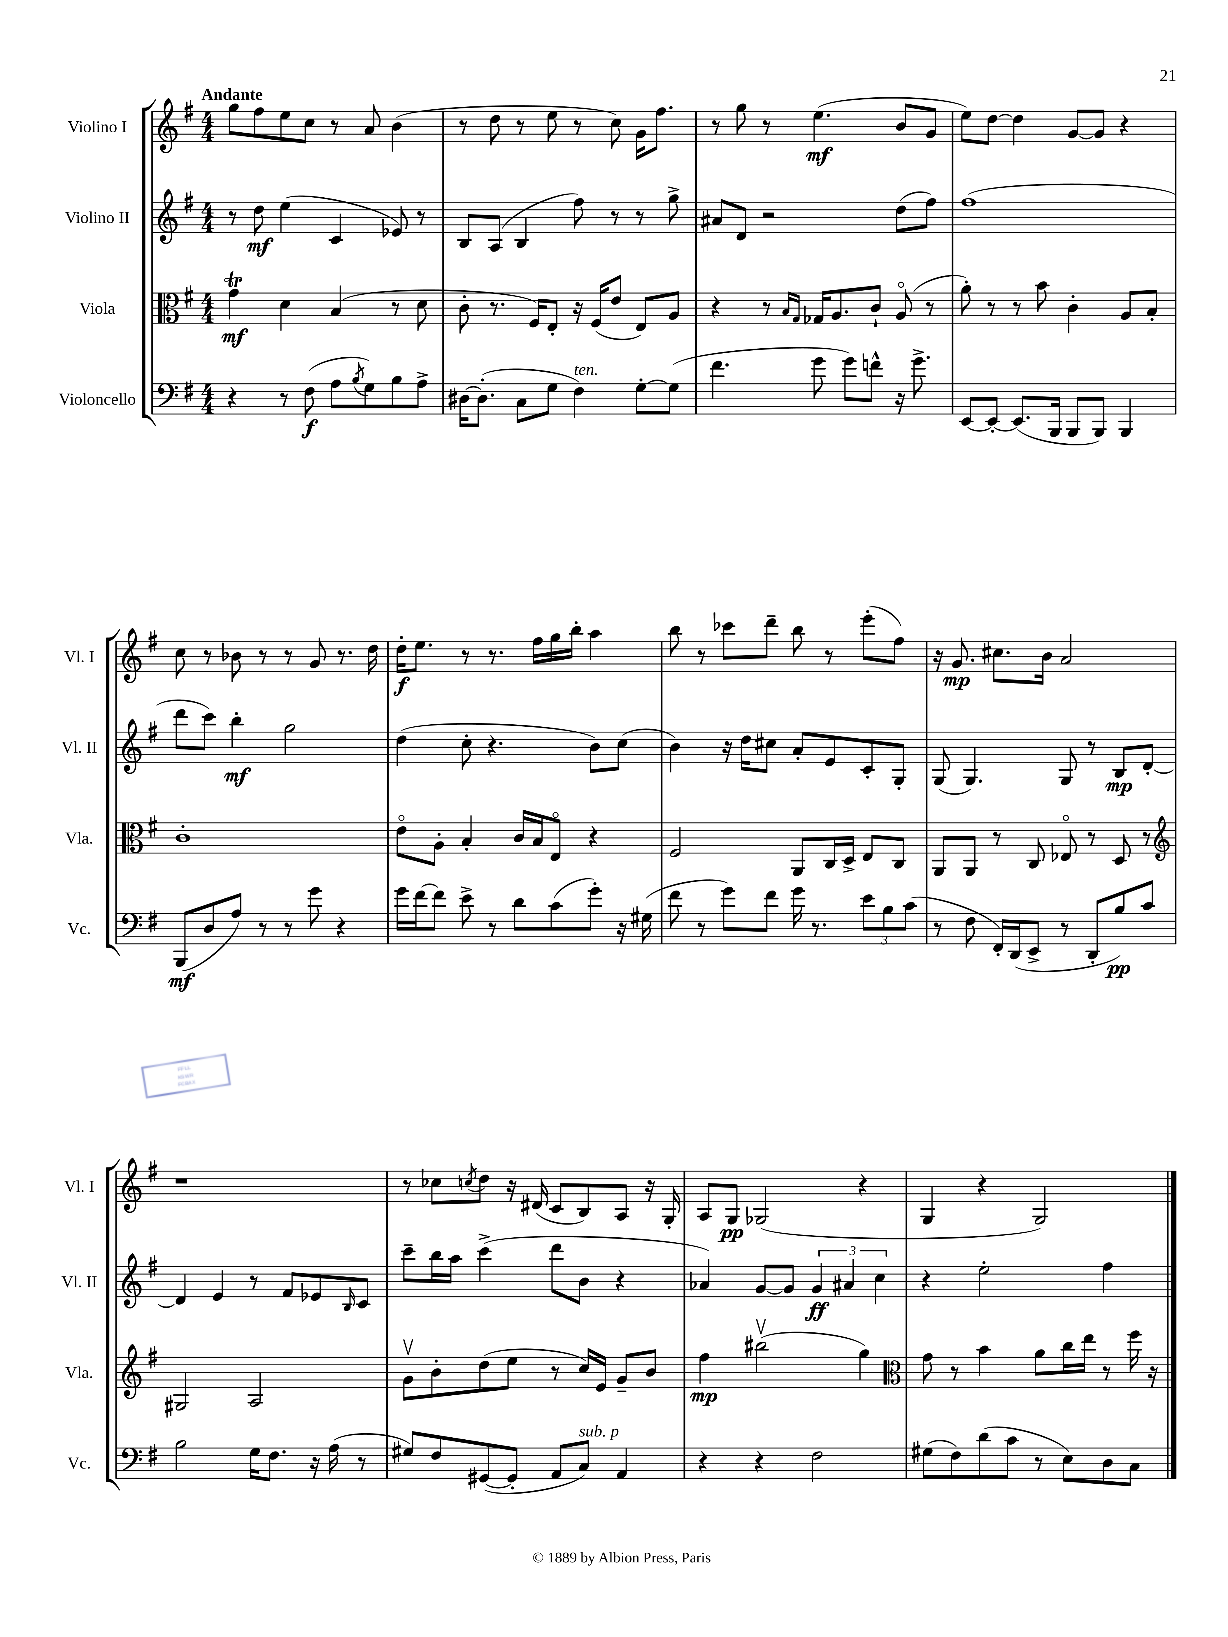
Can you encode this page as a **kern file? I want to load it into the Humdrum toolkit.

**kern	**kern	**kern	**kern
*staff4	*staff3	*staff2	*staff1
*clefF4	*clefC3	*clefG2	*clefG2
*k[f#]	*k[f#]	*k[f#]	*k[f#]
*M4/4	*M4/4	*M4/4	*M4/4
4r	4g\	8r	8gg\L
.	.	8dd\	8ff#\
8r	4d\	(4ee\	8ee\
(8F#\	.	.	8cc\J
8A\L	(4B/	4c/	8r
8qB/	.	.	.
8G\)	.	.	8a/
8B\	8r	8e-/)	(4b\
8A^\J	8d\	8r	.
=	=	=	=
[16D#\LK	8c'\	8B/L	8r
(8.D#'\]J	.	.	.
.	8.r	(8A/J	8dd\
8C\L	.	4B/	8r
.	16F#/LK)	.	.
8G\J	8E'/J	.	8ee\
4F#\)	16r	8ff#\)	8r
.	(16F#/LK	.	.
.	8e/J	8r	8cc\)
[8G'\L	8E/L)	8r	16g\LK
.	.	.	8.ff#\J
(8G\]J	8A/J	8gg^\	.
=	=	=	=
4.f#\	4r	8a#/L	8r
.	.	8d/J	8gg\
.	8r	2r	8r
.	16qqB/LL	.	.
.	16qqG/JJ	.	.
8g\	16G-/LK	.	(4.ee\
.	8.A/	.	.
8g\L)	.	.	.
8f^^\J	8c`/J	.	.
16r	(8Ao/	(8dd\L	8b/L
8.g^\	.	.	.
.	8r	8ff#\J)	8g/J
=	=	=	=
[8EE/L	8a'\)	(1ff#	8ee\L)
8EE'/_J	8r	.	[8dd\J
(8.EE/]L	8r	.	4dd\]
.	8b\	.	.
16BBB/Jk	.	.	.
8BBB/L	4c'\	.	[8g/L
8BBB/J)	.	.	8g/]J
4BBB/	8A/L	.	4r
.	8B'/J	.	.
=	=	=	=
(8BBB/L	1c'	8ddd\L	8cc\
8D/	.	8ccc\J)	8r
8A/J)	.	4bb'\	8b-\
8r	.	.	8r
8r	.	2gg\	8r
8g\	.	.	8g/
4r	.	.	8.r
.	.	.	16dd\
=	=	=	=
16g\LL	8eo\L	(4dd\	16dd'\LK
[16f#\J	.	.	8.ee\J
8f#\]J	8A'\J	.	.
8e^\	4B'/	8cc'\	8r
8r	.	4.r	8.r
8d\L	16c/LL	.	.
.	16B/J	.	16ff#\LL
(8c\	8Eo/J	.	16gg\
.	.	.	16bb'\JJ
8g'\J)	4r	8b\L)	4aa\
16r	.	(8cc\J	.
(16G#\	.	.	.
=	=	=	=
8f#\	2F#/	4b\)	8bb\
8r	.	.	8r
8g\L)	.	16r	8ccc-\L
.	.	16dd\LK	.
8f#\J	.	8cc#\J	8ddd~\J
16g\	8AA/L	8a'/L	8bb\
8.r	.	.	.
.	16C/L	8e/	8r
.	16D^/JJ	.	.
12e\L	8E/L	8c'/	(8eee'\L
12B\	.	.	.
.	8C/J	8G'/J	8ff#\J)
(12c\J	.	.	.
=	=	=	=
8r	8AA/L	(8G/	16r
.	.	.	8.g/
8F#\	8AA/J	4.G/)	.
16FF#'/LL)	8r	.	8.cc#\L
(16DD/J	.	.	.
8EE^/J	8C/	.	.
.	.	.	16b\Jk
8r	8E-o/	8G/	2a/
8DD'/L	8r	8r	.
8B/)	8D/	8B/L	.
8c/J	8r	[8d'/J	.
=	=	=	=
*	*clefG2	*	*
2B\	2G#/	4d/]	1r
.	.	4e/	.
16G\LK	2A/	8r	.
8.F#\J	.	.	.
.	.	8f#/L	.
16r	.	8e-/	.
(16A\	.	.	.
.	.	16qqB/	.
8r	.	8c/J	.
=	=	=	=
8G#/L)	8gv\L	8ccc~\L	8r
8F#/	8b'\	16bb\L	8cc-\L
.	.	16aa\JJ	.
.	.	.	8qcc/
([8GG#/	(8dd\	(4ccc^\	8dd\J
8GG#'/]J	8ee\J	.	16r
.	.	.	(16d#/
8AA/L	8r	8ddd\L	8c/L
8C/J)	16cc/LL)	8b\J	8B/)
.	16e/JJ	.	.
4AA/	8g~/L	4r	8A/J
.	8b/J	.	16r
.	.	.	16G'/
=	=	=	=
4r	4ff#\	4a-/)	8A/L
.	.	.	8G/J
4r	(2bb#v\	[8g/L	(2G-/
.	.	8g/]J	.
2F#\	.	6g/	.
.	.	6a#/	.
.	4gg\)	.	4r
.	.	6cc\	.
=	=	=	=
*	*clefC3	*	*
(8G#\L	8g\	4r	4G/
8F#\)	8r	.	.
(8d\	4b\	2ee'\	4r
8c\J	.	.	.
8r	8a\L	.	2G/)
8E\L)	16cc\L	.	.
.	16ee\JJ	.	.
8D\	8r	4ff#\	.
8C\J	16ff#\	.	.
.	16r	.	.
==	==	==	==
*-	*-	*-	*-
